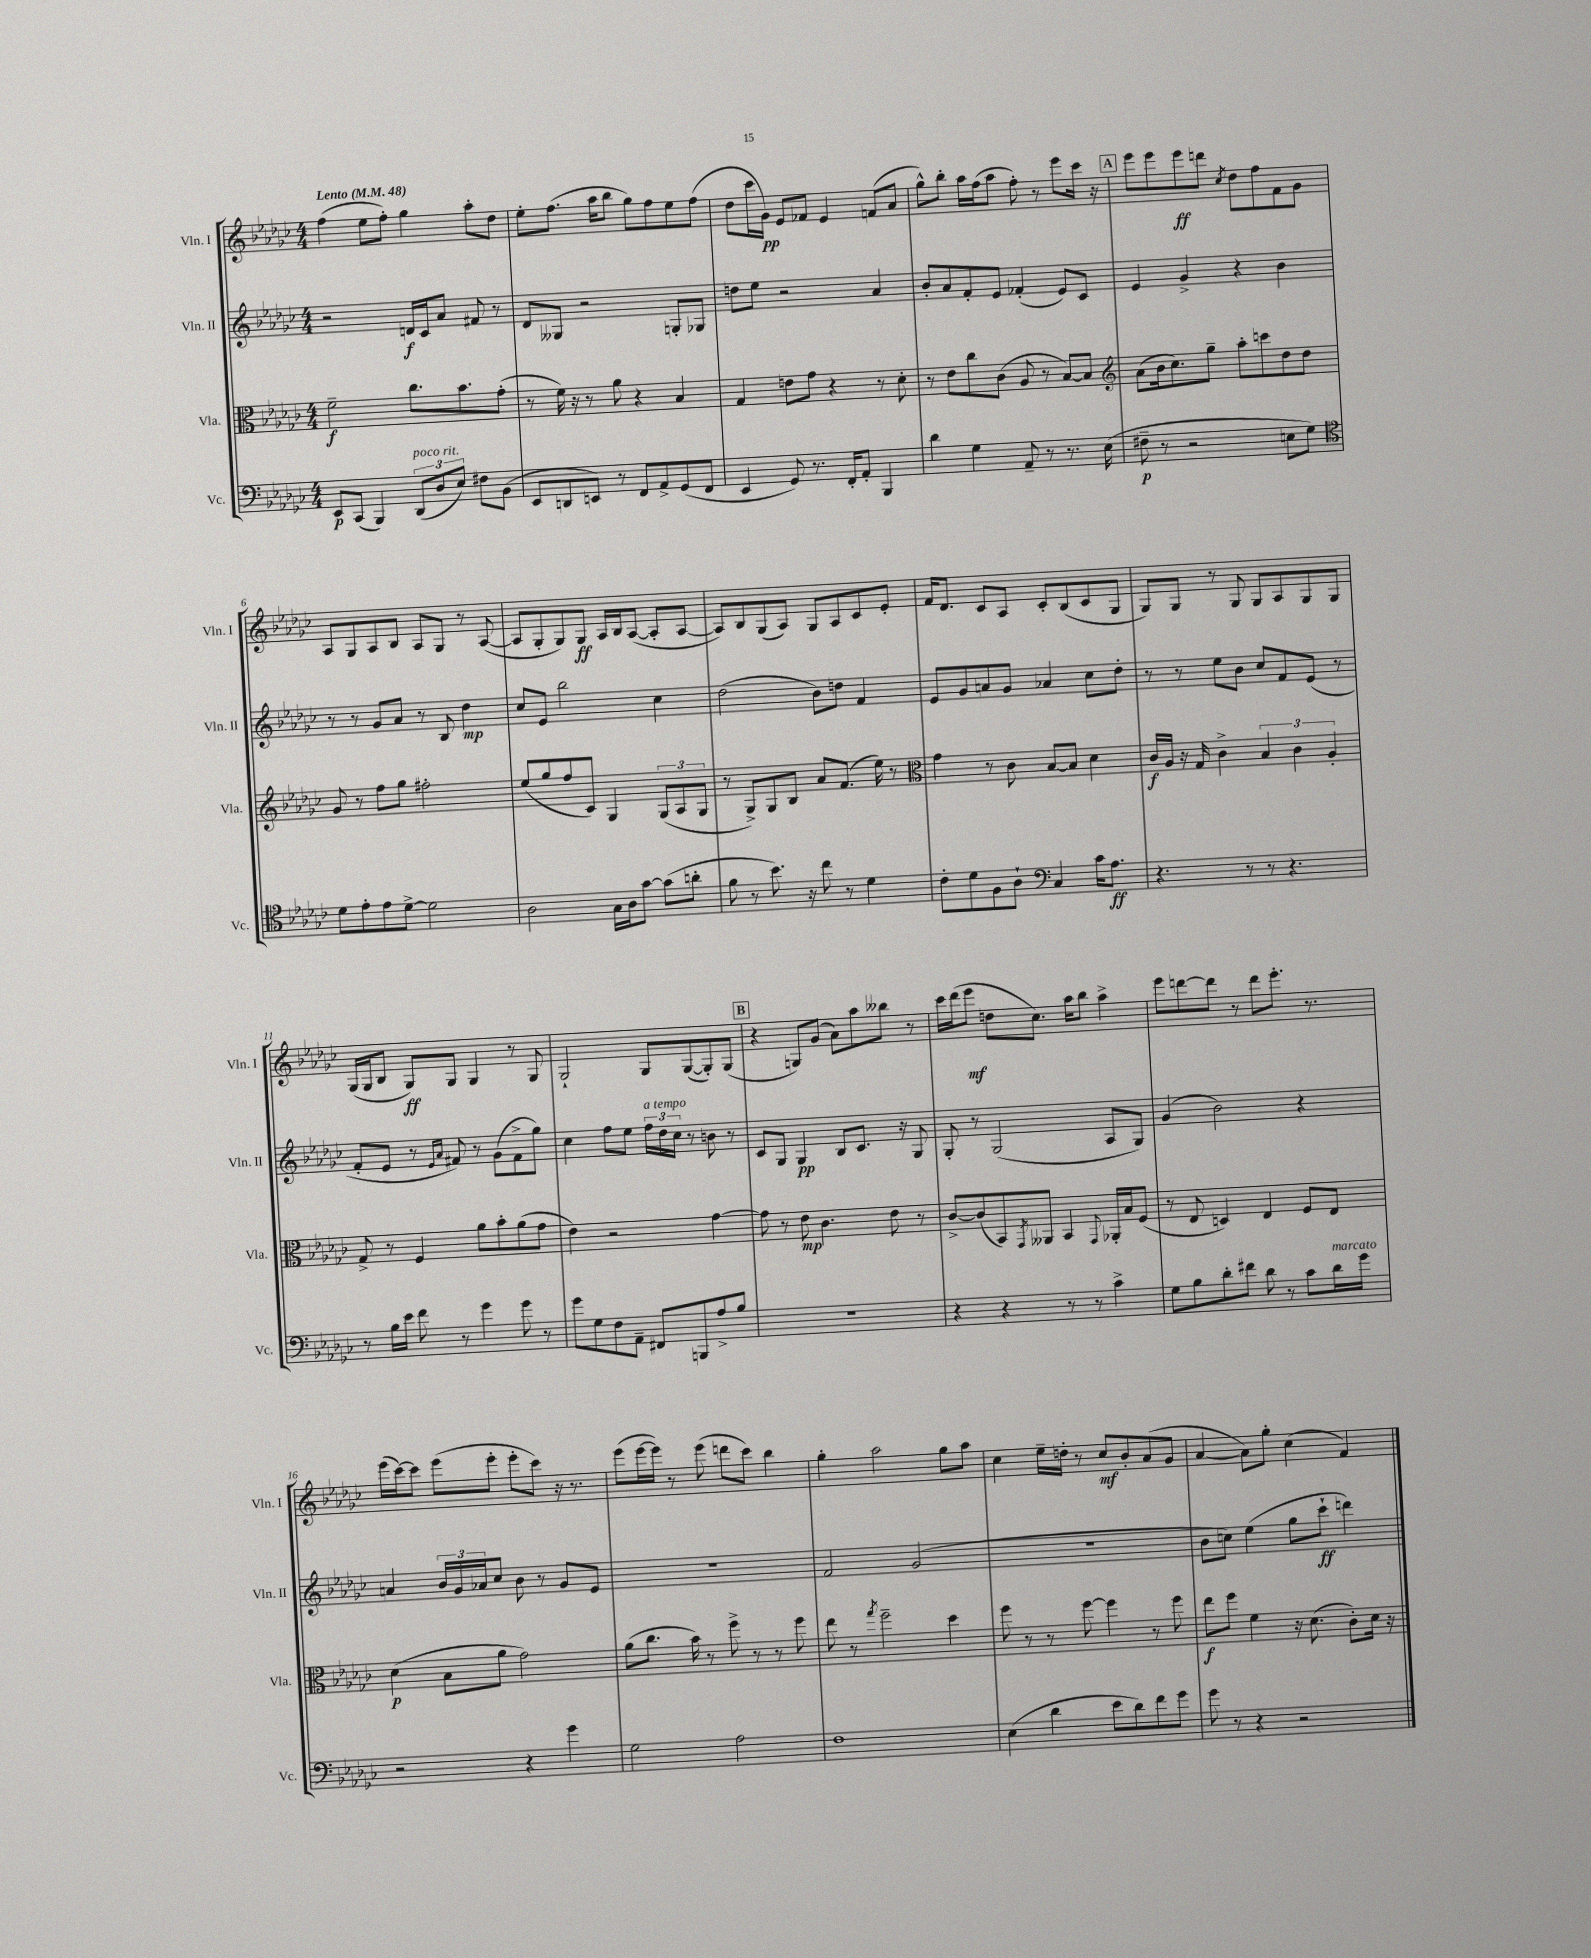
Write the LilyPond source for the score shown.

<<
\new StaffGroup <<
\new Staff = "s0" \with { instrumentName = "Vln. I" shortInstrumentName = "Vln. I" } {
    \clef treble \key ges \major \numericTimeSignature \time 4/4 \tempo "Lento" 4 = 48
    f''4( ees''8 f''8-.) ges''4 aes''8-. des''8 |
    ees''8-. f''8.( aes''16 bes''8 ges''8) f''8 ees''8 f''8( |
    des''8 ces'''16 ges'16\pp) ees'8 fes'8 ees'4 f'8( aes'8 |
    ges''8-^) bes''8-. aes''16 f''16( aes''8 f''8-.) r8 ees'''8 ces'''16 r16 |
    \mark \markup { \box "A" } ees'''8 ees'''8 ees'''8\ff d'''8 \acciaccatura { ces''8 } des''8 f''8 f'8 ges'8 |
    aes8 ges8 aes8 bes8 aes8 ges8 r8 aes8~( |
    aes8 ges8-. ges8) ges8\ff aes16 bes16 aes8~( aes8-. aes8~ |
    aes8) bes8 ges8( aes8) ges8 aes8 ces'8 ees'8-. |
    f'16 des'8. ces'8 aes8 ces'8-. bes8( ces'8 ges8 |
    ges8) ges8 r8 ges8 ges8 aes8 ges8 ges8 |
    ges16( ges16 bes8 ges8\ff) ges8 ges4 r8 ges8 |
    ges2-! ges8 ges8~( ges8-.) ges8( |
    \mark \markup { \box "B" } r4 g8) ges'8( aes'8) aes''8 beses''8 r8 |
    ces'''16 des'''16( ees'''8\mf d''8 ces''8.) aes''16 bes''8 aes''4-> |
    ees'''8 d'''8~ d'''8 r8 d'''8 ees'''8.-. r8. |
    ees'''16( ces'''16~) ces'''8 ees'''8( ees'''8-. ees'''8-. ces'''8) r16 r8. |
    ees'''8( ees'''16~ ees'''16) r8 ees'''8( d'''8 ces'''8) bes''4 |
    ges''4-. aes''2 ges''8 aes''8 |
    ces''4 ees''16-- d''16-. r8 ces''8\mf bes'8-. aes'8( ges'8 |
    aes'4~ aes'8) ges''8-. ces''4( f'4) \bar "|." |
}
\new Staff = "s1" \with { instrumentName = "Vln. II" shortInstrumentName = "Vln. II" } {
    \clef treble \key ges \major \numericTimeSignature \time 4/4
    r2 d'16\f ces'16 aes'8 fis'8 r8 |
    des'8 geses8 r2 g8-. ges8 |
    d''8 ees''8 r2 aes'4 |
    bes'8-. aes'8 f'8-. ees'8 fes'4-.( ees'8) ces'8 |
    \mark \markup { \box "A" } ees'4 ges'4-> r4 bes'4 |
    r8 r8 ges'8 aes'8 r8 bes8 des''4\mp |
    ces''8 ees'8 bes''2 ces''4 |
    des''2( bes'8) d''8 f'4 |
    ees'8 ges'8 a'8 ges'8 aes'4 ces''8 des''8-. |
    r8 r8 ees''8 bes'8 ces''8 f'8 ees'8( r8 |
    f'8-. ees'8 r8 \grace { ees'16 aes'16 } fis'8) r8 ges'8( fis'8-> ges''8) |
    ces''4 f''8 ees''8 \tuplet 3/2 { f''16^\markup { \italic "a tempo" } des''16 ces''16 } r8 b'8 r8 |
    \mark \markup { \box "B" } ces'8 ges8 ges4\pp bes8 ces'8. r16 ges8 |
    ges8-. r8 ges2( aes8 ges8) |
    ges'4( bes'2) r4 |
    a'4 \tuplet 3/2 { bes'16 ges'16 aes'16 } ces''8 bes'8 r8 ges'8 ees'8 |
    r1 |
    f'2 ges'2( |
    R1 |
    bes'8 c''8) ees''4( ges''8 ces'''8-!\ff d'''4) \bar "|." |
}
\new Staff = "s2" \with { instrumentName = "Vla." shortInstrumentName = "Vla." } {
    \clef alto \key ges \major \numericTimeSignature \time 4/4
    f'2--\f ces''8. bes'8. ges'8-.( |
    r8 f'16) r16 r8 aes'8 r4 bes4 |
    ges4 e'8 ges'8 r4 r8 des'8-. |
    r8 ees'8 ces''8 ces'8( aes8 r8 bes8~) bes8 |
    \mark \markup { \box "A" } \clef treble aes'8( bes'16 ces''8.) ges''8-- aes''8-. c'''8 des''8 des''8 |
    ges'8 r8 f''8 ges''8 fis''2-. |
    ees''8( ges''8 f''8 ces'8) ges4 \tuplet 3/2 { ges8( aes8 ges8 } |
    r8 ges8->) ges8 bes8 aes'8 f'8.( ees''16) r8 |
    \clef alto ges'4 r8 ces'8 bes8~ bes8 des'4 |
    ces'16\f aes16 r16 ges16 ces'4-> \tuplet 3/2 { bes4 ces'4 aes4-. } |
    ges8-> r8 f4 aes'8 bes'8-. aes'8( ges'8 |
    ees'4) r2 ges'4~ |
    \mark \markup { \box "B" } ges'8 r8 ees'8\mp ces'4. ees'8 r8 |
    ces'8~-> ces'8( bes,8) \acciaccatura { ges,8 } aeses,8 bes,4 \appoggiatura { ges,8 } aes,16-. bes16 f8( |
    r8 ees8 d4) ees4 f8 ees8 |
    des'4\p( bes8 aes'8 ges'2) |
    aes'8( ces''8. bes'16) r8 f''8-> r8 r8 f''8 |
    ees''8 r8 \acciaccatura { ges''8 } f''2-- des''4 |
    f''8 r8 r8 f''8~ f''4 r8 f''8 |
    ees''8\f f''8 f'4 r16 des'8.( ces'8-.) des'16 r16 \bar "|." |
}
\new Staff = "s3" \with { instrumentName = "Vc." shortInstrumentName = "Vc." } {
    \clef bass \key ges \major \numericTimeSignature \time 4/4
    ees,8\p ces,8( bes,,4) \tuplet 3/2 { des,8^\markup { \italic "poco rit." }( des8 ees8) } fis8 bes,8( |
    ees,8 d,8 e,8) r8 f,8 aes,8-> ges,8( f,8 |
    ees,4 ges,8) r8. f,16-. aes,8-. bes,,4 |
    des'4 ges4 aes,8-- r8 r8. ees16( |
    \mark \markup { \box "A" } fis8--\p r8 r2 e8 ges8) |
    \clef tenor des'8 ees'8-. ees'8 des'8~-> des'2 |
    aes2 ges16 aes16 ges'8~ ges'8( a'8-. |
    f'8 r8 bes'8.) r16 ces''8 r8 des'4 |
    ces'8-. des'8 f8 aes8-! \clef bass ces4 ces'16 aes8.\ff |
    r4. r8 r8 r4. |
    r8 bes16 ees'16 f'8 r8 ges'4 ges'8 r8 |
    ges'8 ges8 f8 aes,8-- fis,8 b,,8 aes8-> bes8 |
    \mark \markup { \box "B" } r1 |
    r4 r4 r8 r8 ces'4-> |
    ges8 bes8 des'8-. fis'8 des'8 r8 ces'8 des'16^\markup { \italic "marcato" } ges'16 |
    r2 r4 ges'4 |
    ges2 aes2 |
    f1 |
    ees4( des'4 ees'8 des'8) f'8 ges'8 |
    ges'8 r8 r4 r2 \bar "|." |
}
>>
>>
